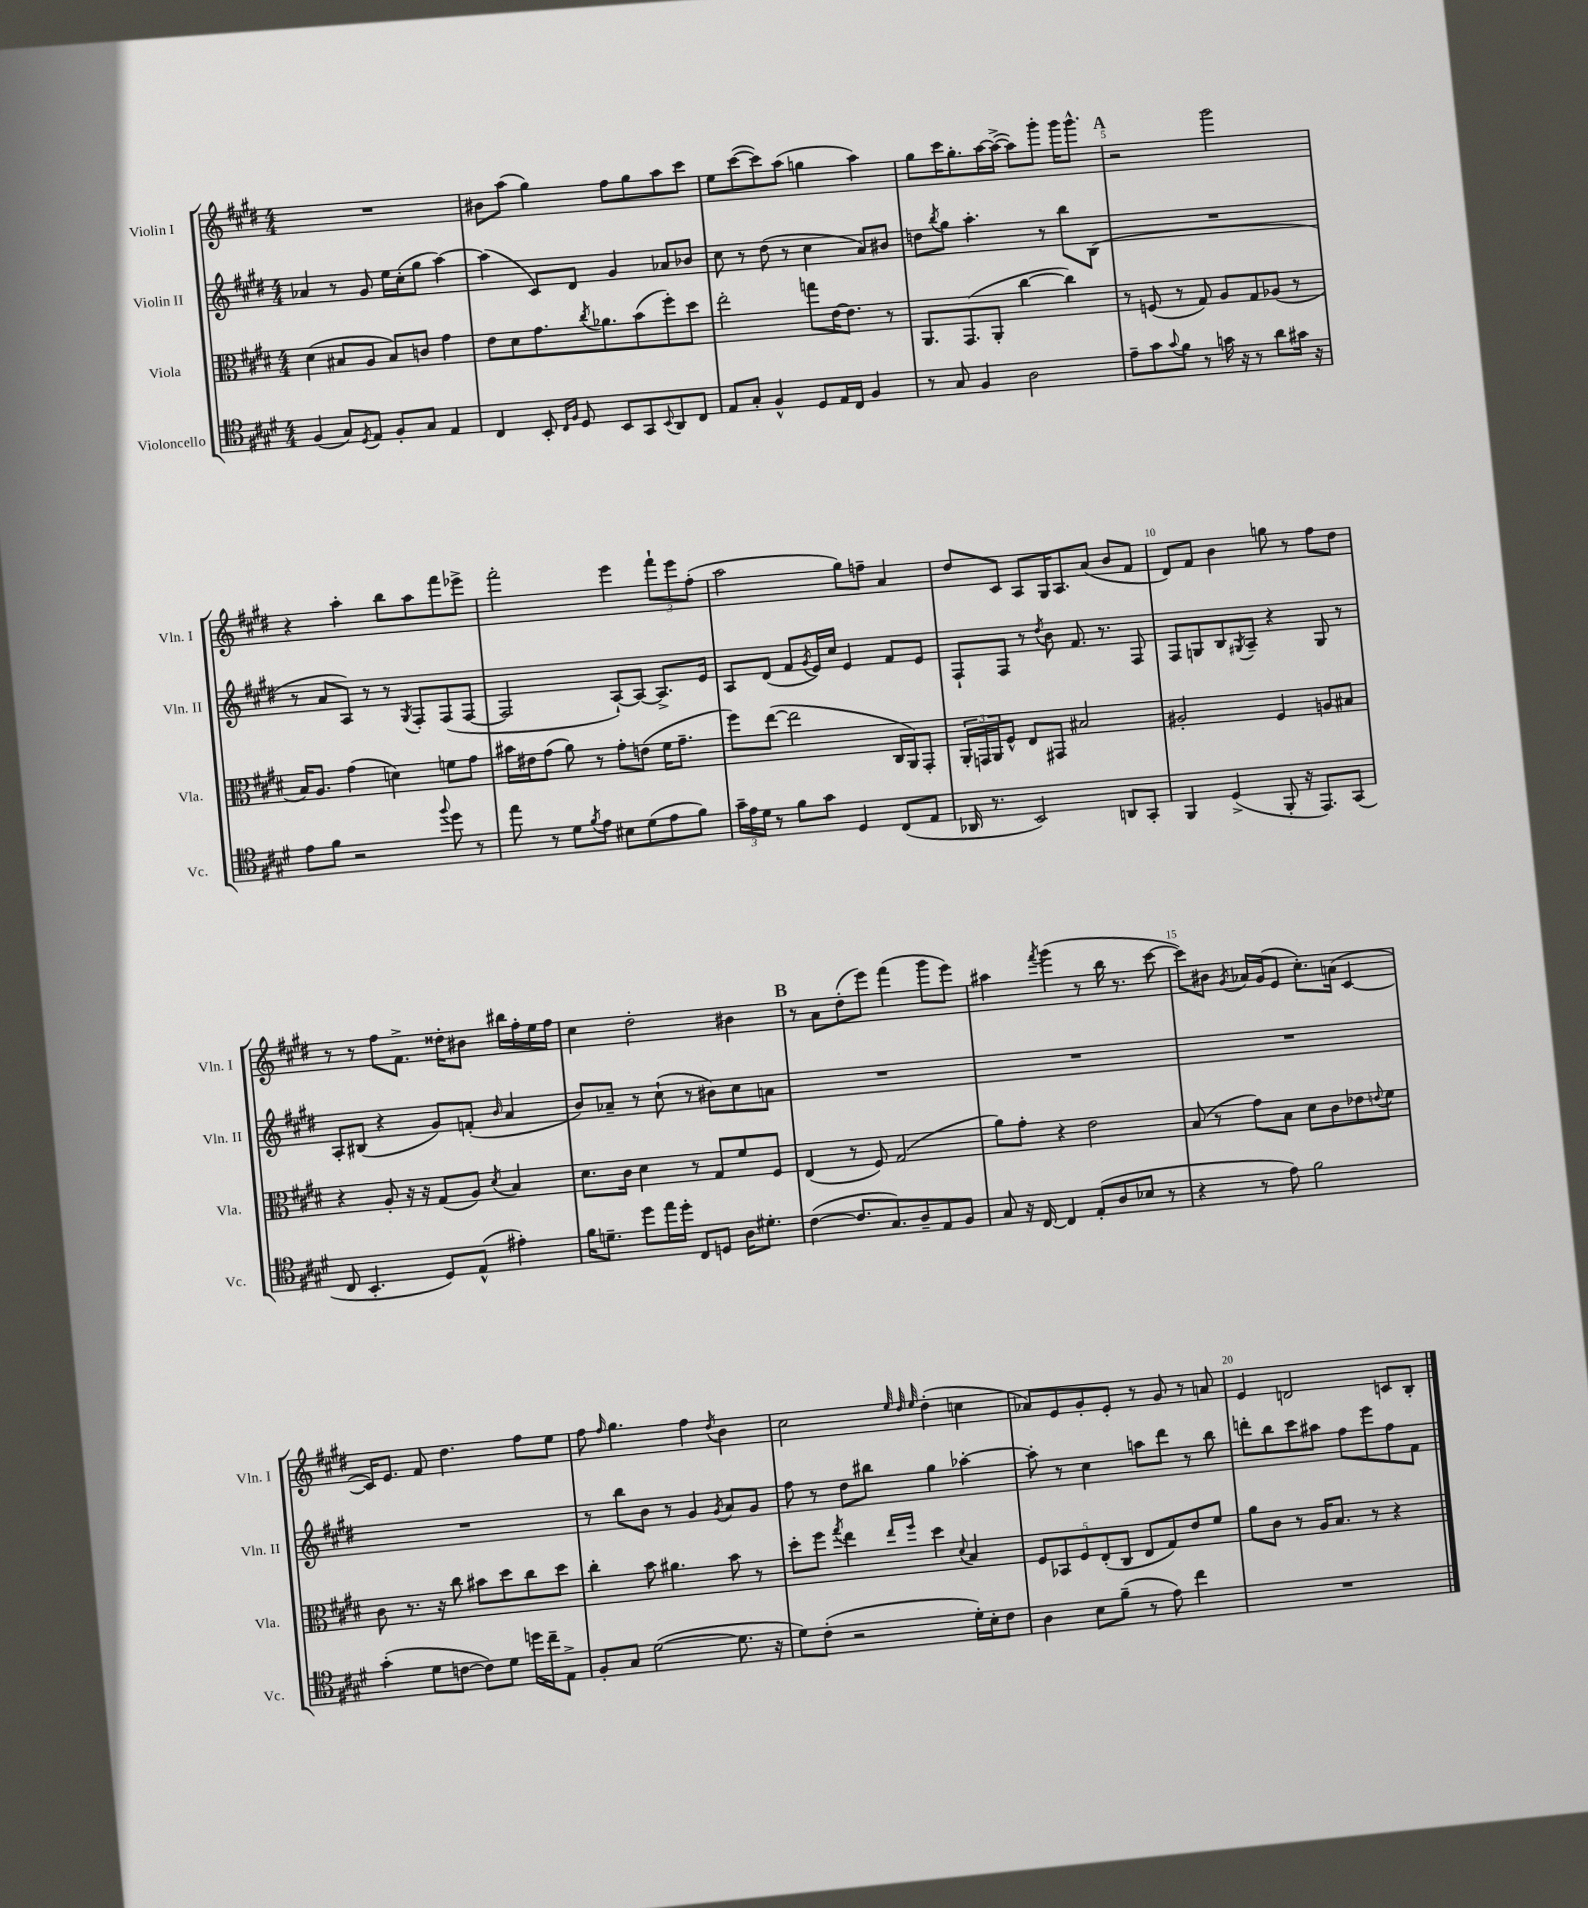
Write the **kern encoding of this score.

**kern	**kern	**kern	**kern
*staff4	*staff3	*staff2	*staff1
*clefC4	*clefC3	*clefG2	*clefG2
*k[f#c#g#d#]	*k[f#c#g#d#]	*k[f#c#g#d#]	*k[f#c#g#d#]
*M4/4	*M4/4	*M4/4	*M4/4
(4F#/	(4d#\	4a-/	1r
8G#/L)	8B#/L	8r	.
8qD#/	.	.	.
8E/J	8A/J	8g#/	.
8F#'/L	8B#/L)	16ee\LL	.
.	.	(16cc#'\J	.
8G#/J	8c/J	8gg#\J	.
4E/	4g#\	[4aa\)	.
=	=	=	=
4C#/	8e\L	(4aa\]	8b#\L
.	8d#\	.	(8aa\J
8BB'/	8.g#\	8c#/L)	4gg#\)
16qqC#/LL	.	.	.
16qqF#/JJ	.	.	.
8D#/	.	8d#/J	.
.	8qcc#/	.	.
.	8.a-\	.	.
8BB/L	.	4g#/	8ff#\L
8GG#/	(8b\	.	8gg#\
8qqBB/	.	.	.
8AA/	8ff#'\)	8a-/L	8aa\
8C#/J	8dd#\J	8b-/J	8ccc#\J
=	=	=	=
8E/L	2ee'\	8cc#\	8ee\L
8G#'/J	.	8r	([8ccc#\
4F#^^/	.	(8dd#\	8ccc#\])
.	.	8r	(8aa\J
8D#/L	8gg\L	4cc#\	4gg\
16E/L	[16e\K	.	.
16C#/JJ	8.e\]J	.	.
4F#/	.	8a/L)	4aa\)
.	8r	8b#/J	.
=	=	=	=
8r	8.AA/L	8dd\L	8gg#\L
.	.	8qbb/	.
8G#/	.	8gg#\J	16ccc#\K
.	(8.GG#/	.	8.gg#'\
4F#/	.	4.aa'\	.
.	8AA'/J	.	[16aa\L
.	.	.	(16aa^\_JJ
2A\	[4cc#\	.	8aa\]L)
.	.	8r	8ggg#'\J
.	4cc#\])	8bb\L	16ggg#\LK
.	.	.	8.ggg#^^\J
.	.	(8B\J	.
=	=	=	=
8e~\L	8r	1r	2r
8g#\	(8F/	.	.
8qqg#/	.	.	.
8f#\J	8r	.	.
8r	8G#/)	.	.
16g\	8A/L	.	2ggg#\
16r	.	.	.
8r	8G#/	.	.
8a\L	(8A-/J	.	.
16g#\Jk	8r	.	.
16r	.	.	.
=	=	=	=
8e\L	16B/LK)	8r	4r
.	8.A/J	.	.
8f#\J	.	8a/L	.
2r	(4g#\	8A/J)	4aa'\
.	.	8r	.
.	4d\)	8r	8bb\L
.	.	8qG#/	.
.	.	8F#'/L	8aa\
8qqff#/	.	.	.
8dd#\	8f\L	(8F#/	8fff#\
8r	8g#\J	[8F#/J	8eee-^\J
=	=	=	=
8ee\	16b#\LL	2F#/]	2fff#'\
.	16e#\J	.	.
8r	(8g#\J	.	.
8d#\L	8a\)	.	.
8qf#/	.	.	.
8e\J	8r	.	.
8B#\L	8g#'\L	[8A`/L)	4eee\
(8d#\	(8e\J	8A/_J	.
8e\	16f#\LK	8.A^/]L	12fff#`\L
.	8.g#~\J	.	.
.	.	.	12eee\
8f#\J)	.	.	.
.	.	.	(12ff#'\J
.	.	16e/Jk	.
=	=	=	=
24g#~\LL	8ff#\L)	8A/L	2aa\
24e\	.	.	.
24d#\JJ	.	.	.
8r	([8ee\J	(8d#/J	.
8f#\L	2ee\]	8f#/L	.
.	.	8qg#/	.
8g#\J	.	16e/L)	.
.	.	16cc#/JJ	.
4D#/	.	4e/	8gg#\L)
.	.	.	8ff~\J
(8C#/L	16C#/LL	8f#/L	4a/
.	16AA/J)	.	.
8E/J	8GG#'/J	8e/J	.
=	=	=	=
16AA-/	24AA'/LL	8F#`/L	8dd#/L
.	24GG/	.	.
8.r	.	.	.
.	24AA/J	.	.
.	8F#^^/J	8F#/J	8c#/J
2BB/)	8E/L	8r	8A/L
.	.	8qdd#/	.
.	8GG#/J	8b\	16G#/K
.	.	.	8.A/
.	2B#/	8.f#/	.
.	.	.	(8a/J
.	.	8.r	.
8AA/L	.	.	8b/L
8GG#'/J	.	8F#/	8f#/J
=	=	=	=
4FF#/	2A#'/	8F#/L	8d#/L)
.	.	8G/	8f#/J
(4D#^/	.	8B/	4b\
.	.	8qG#/	.
.	.	8A~/J	.
8FF#'/	4F#/	4r	8gg\
16r	.	.	8r
8.EE/L)	.	.	.
.	8A/L	8G#/	8ff#\L
(8GG#/J	8B#/J	8r	8dd#\J
=	=	=	=
8C#/	4r	8A'/L	8r
4.BB'/	.	(8B#/J	8r
.	8A'/	4r	8ff#\L
.	16r	.	8.f#^\J
.	16r	.	.
8D#/L)	(8G#/L	8g#/L)	.
.	.	.	16dd##'\LK
(8E^^/J	8A/J)	(8f'/J	8b#\J
.	8qd#/	16qqb/	.
4e#'\)	4B/	4a/	16bb#\LL
.	.	.	16ff#'\
.	.	.	16ee\
.	.	.	16ff#\JJ
=	=	=	=
16f#\LK	8.d#\L	8b/L)	4cc#\
8.d~\J	.	.	.
.	.	8a-~/J	.
.	16c#\Jk	.	.
8dd#\L	4d#\	8r	2dd#'\
16ee\L	.	(8cc#`\	.
16dd#'\JJ	.	.	.
8C#/L	8r	8r	.
8D/J	8G#/L	8b#\L)	.
16A\LK	8f#/	8cc#\	4b#\
8.d#'\J	.	.	.
.	8F#/J	8a\J	.
=	=	=	=
([4c#\	(4E/	1r	8r
.	.	.	8a\L
8.c#/]L	8r	.	(8dd#'\
.	8F#/)	.	8eee\J)
8.G#/)	.	.	.
.	(2G#/	.	(4fff#\
8A~/	.	.	.
8E/	.	.	8ggg#\L
8F#/J	.	.	8eee\J)
=	=	=	=
8G#/	8a\L)	1r	4aa#\
16r	8g#'\J	.	.
[16C#/	.	.	.
.	.	.	8qfff#/
4C#/]	4r	.	(4ggg#\
(8E'/L	2e\	.	8r
8A/	.	.	16bb\
.	.	.	8.r
8B-/J	.	.	.
8r	.	.	[8ccc#\
=	=	=	=
4r	(8B/	1r	8ccc#\]L)
.	8r	.	8b#\J
.	.	.	8qg#/
8r	8g#\L)	.	16a-/LL
.	.	.	(16g#/J
8e\)	8B\J	.	8e/J
2f#\	8d#\L	.	8.cc#'\L)
.	8c#\	.	.
.	.	.	(16a\Jk
.	8e-\	.	[4c#/
.	8qqe/	.	.
.	8f#\J	.	.
=	=	=	=
(4g#'\	8c#\	1r	16c#/]LK)
.	.	.	8.e/J
.	8.r	.	.
8d#\L	.	.	8f#/
.	16r	.	.
[8c\J	8cc#\	.	4.dd#\
8c\]L)	8b#\L	.	.
8d#\J	8dd#\	.	.
16dd\LL	8cc#\	.	8ff#\L
16cc#~\J	.	.	.
8E^\J	8dd#\J	.	8ee\J
=	=	=	=
8F#'/L	4cc#'\	8r	8ff#\
.	.	.	16qqff#/
8G#/J	.	8bb\L	4.gg#\
([2d#\	8b\	8b\J	.
.	4.a#\	8r	.
.	.	4g#/	4ff#\
.	.	8qg#/	8qdd#/
8.d#\]	8b\	8a/L	4b\
.	8r	8g#/J	.
16r	.	.	.
=	=	=	=
8d#\L)	8dd#'\L	8ff#\	2cc#\
(8c#'\J	8ff#\J	8r	.
.	8qgg#/	.	.
2r	4ee\	8dd#\L	.
.	.	8bb#\J	.
.	.	.	32qqee/
.	16qqee/LL	.	32qqdd#/
.	16qqff#/JJ	.	32qqee/
.	4dd#\	4gg#\	(4dd#'\
.	8qqd#/	.	.
16d#'\LL)	4B/	[4aa-'\	4cc\
16B'\J	.	.	.
8c#\J	.	.	.
=	=	=	=
4A\	10F#/L	8aa-'\]	8a-/L)
.	10BB-/	.	.
.	.	8r	8e/
.	10F#/	.	.
8B\L	.	4cc#\	8g#'/
.	(10E'/	.	.
(8f#~\J	.	.	8e'/J
.	10C#/J	.	.
8r	8E/L	8aa\L	8r
8e\)	8G#/)	8ddd#\J	8g#/
4cc#\	8e/	8r	8r
.	8f#/J	8bb\	8a/
=	=	=	=
1r	8a\L	8ddd'\L	4e/
.	8c#\J	8bb\	.
.	8r	8ccc#\	2d/
.	16A/LK	8aa#\J	.
.	8.B/J	.	.
.	.	8ff#\L	.
.	8r	8eee\	.
.	4r	8ff#\	8c/L
.	.	8f#\J	8B'/J
==	==	==	==
*-	*-	*-	*-
